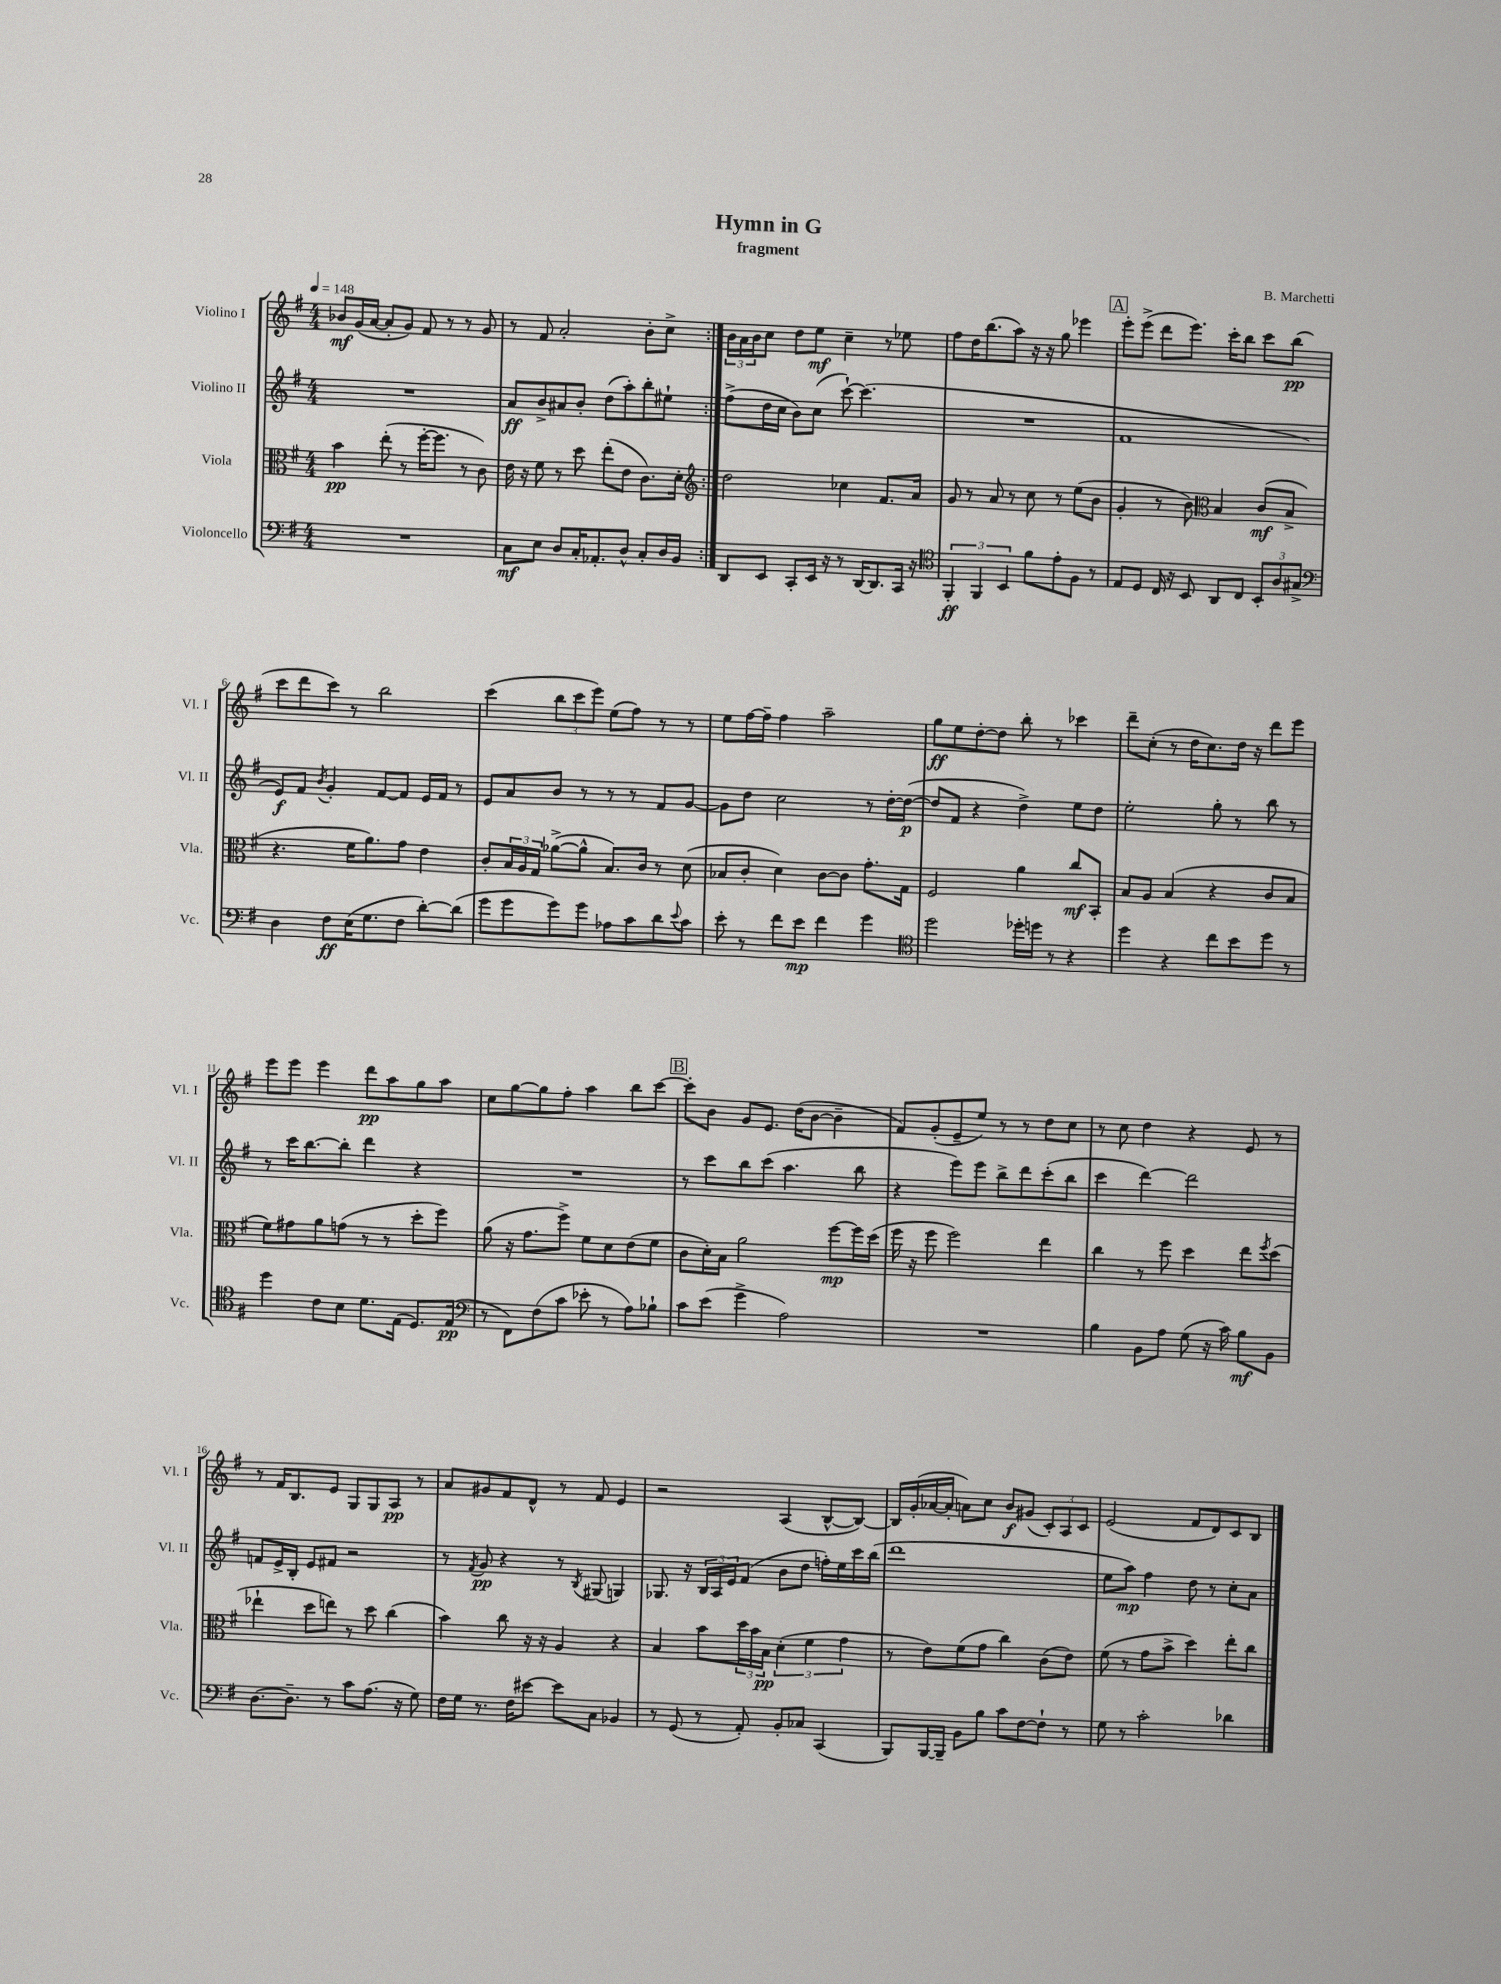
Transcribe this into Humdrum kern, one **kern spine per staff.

**kern	**kern	**kern	**kern
*staff4	*staff3	*staff2	*staff1
*clefF4	*clefC3	*clefG2	*clefG2
*k[f#]	*k[f#]	*k[f#]	*k[f#]
*M4/4	*M4/4	*M4/4	*M4/4
*MM148	*MM148	*MM148	*MM148
1r	4b\	1r	8b-/L
.	.	.	(16g/L
.	.	.	[16a/JJ
.	(8ee'\	.	8a'/]L
.	8r	.	8g/J)
.	[16ff#'\LK	.	8f#/
.	8.ff#\]J	.	.
.	.	.	8r
.	8r	.	8r
.	8c\)	.	8g/
=	=	=	=
8C\L	16e\	8a/L	8r
.	16r	.	.
8E\J	8f#\	8b^/	8f#/
8D/L	8r	8a#/	2a'/
16C'/K	8dd\	8b'/J	.
8.AA-'/	.	.	.
.	(8ee'\L	(8dd\L	.
8D^^/J	8e\J	8aa'\)	.
8C'/L	8.c\L)	8bb'\	8b'\L
16D/L	.	8ee#`\J	8cc^\J
16BB/JJ	16d'\Jk	.	.
=:|!	=:|!	=:|!	=:|!
*	*clefG2	*	*
8DD/L	2dd\	(8ff#^\L	24b\LL
.	.	.	24a\
.	.	.	24b\J
8EE/J	.	16dd\L	8cc\J
.	.	16cc\JJ	.
8CC'/L	.	8b\L)	8dd\L
16EE/Jk	.	(8cc\J	8ee\J
16r	.	.	.
8r	4cc-\	[8ccc`\)	4cc~\
[16DD/LK	.	(4.ccc\]	.
8.DD/]	.	.	.
.	8.f#/L	.	8r
16CC/Jk	.	.	8ee-\
16r	16a/Jk	.	.
=	=	=	=
*clefC4	*	*	*
6FF#'/	8g/	1r	8ff#\L
.	8r	.	16dd\K
6FF#/	.	.	.
.	.	.	(8.bb\
.	8a/	.	.
6BB/	.	.	.
.	8r	.	8aa\J)
8f#\L	8cc\	.	16r
.	.	.	16r
8e'\	8r	.	8gg\
8F#\J	(8ee\L	.	4eee-\
8r	8b\J	.	.
=	=	=	=
8E/L	4g'/	1f#	8eee'\L
8D/J	.	.	(8eee^\J
16C/	8r	.	8ddd\L
16r	.	.	.
8BB/	8b\)	.	8.eee\J)
*	*clefC3	*	*
8AA/L	4B/	.	.
.	.	.	16ccc'\LK
8C/J	.	.	8bb\J
12BB'/L	(8c/L	.	8ccc\L
12A/	.	.	.
.	8B^/J	.	(8bb\J
12G#^/J	.	.	.
=	=	=	=
*clefF4	*	*	*
4D\	4.r	8e/L)	8ccc\L
.	.	8f#/J	8ddd\
.	.	8qb/	.
8F#\L	.	4g'/	8ccc\J)
(16E\K	16f#\LK	.	8r
8.G\	8.a\)	.	.
.	.	[8f#/L	2bb\
8F#\J	8g\J	8f#/]J	.
[8d'\L)	4e\	16e/LL	.
.	.	16f#/JJ	.
(8d\]J	.	8r	.
=	=	=	=
8g\L	8c'/L	8e/L	(4ccc\
8g\	24B/L	8a/	.
.	24A/	.	.
.	24G/JJ	.	.
8g\)	([8a-^\L	8b/J	12bb\L
.	.	.	12ccc\
8g\J	8a-^^\]J	8r	.
.	.	.	12eee\J)
8A-\L	8.B/L)	8r	(8ee\L
8c\	.	8r	8ff#\J)
.	16c/Jk	.	.
8d\	8r	8f#/L	8r
8qqe/	.	.	.
8c\J	(8d\	[8g/J	8r
=	=	=	=
8e'\	8B-/L	8g\]L	8ee\L
8r	8c'/J	8dd\J	[16ff#\L
.	.	.	16ff#~\]JJ
8f#\L	4d\)	2cc\	4ff#\
8e\J	.	.	.
4f#\	[8c\L	.	2aa~\
.	8c\]J	.	.
4g\	8.g'\L	8r	.
.	.	[16dd'\LL	.
.	16G\Jk	(16dd\_JJ	.
=	=	=	=
*clefC4	*	*	*
2dd\	2F#/	8dd/]L	8gg\L
.	.	8f#/J	8ee\
.	.	4r	[8dd'\
.	.	.	8dd\]J
16dd-'\LL	4a\	4dd^\)	8bb'\
16dd\JJ	.	.	.
8r	.	.	8r
4r	8cc/L	8ee\L	4ccc-\
.	8BB'/J	8dd\J	.
=	=	=	=
4dd\	8B/L	2ee'\	8ddd~\L
.	8A/J	.	(8cc'\J
4r	(4B/	.	8r
.	.	.	16dd\LK
.	.	.	8.cc\)
8cc\L	4r	8gg'\	.
8b\	.	8r	16dd\Jk
.	.	.	16r
8dd\J	8c/L	8bb\	8ddd\L
8r	8B/J	8r	8eee\J
=	=	=	=
4dd\	8f#\L)	8r	8eee\L
.	8g#\	16ccc\LK	8eee\J
.	.	[8.bb\	.
8c\L	8a\	.	4eee\
8B\J	(8g\J	8bb'\]J	.
8.d\L	8r	4ddd\	8ddd\L
.	8r	.	8aa\
(16E\Jk	.	.	.
8.D/L)	8dd'\L	4r	8gg\
.	8ff#\J)	.	8aa\J
(16E/Jk	.	.	.
=	=	=	=
*clefF4	*	*	*
8r	(8a\	1r	8cc\L
8FF#\L)	16r	.	[8gg\
.	8.g\L	.	.
(8F#\	.	.	8gg\]
8c\J	8ff#^\J)	.	8ff#'\J
8e-'\	8f#\L	.	4aa\
8r	8d\	.	.
8A\L)	(8e\	.	8bb\L
8B-`\J	8f#\J	.	[8ccc\J
=	=	=	=
8c\L	8c\L	8r	8ccc'\]L
(8e\J	16d'\L)	8ccc\L	8b\J
.	16B\JJ	.	.
4g^\	2a\	8bb\	8g/L
.	.	(8ccc\J	8.e/J
2A\)	.	4.aa\	.
.	.	.	(16dd\LK
.	.	.	[8b\J
.	[8ff#\L	.	4b~\]
.	16ff#\]L	8bb\	.
.	(16dd\JJ	.	.
=	=	=	=
1r	16ff#\	4r	8f#/L)
.	16r	.	.
.	8ff#\	.	(8g'/
.	2ff#\)	8eee\L)	8e~/
.	.	8eee\J	8ee/J)
.	.	8bb^\L	8r
.	.	8ddd\	8r
.	4ee\	(8ccc'\	8dd\L
.	.	8bb\J	8cc\J
=	=	=	=
4B\	4cc\	4ccc\	8r
.	.	.	8cc\
8BB\L	8r	[4ddd\)	4dd\
8A\J	8ff#\	.	.
(8G\	4dd\	2ddd\]	4r
16r	.	.	.
16c\)	.	.	.
8B\L	8ee\L	.	8e/
.	8qff#/	.	.
8BB\J	(8dd\J	.	8r
=	=	=	=
[8.D\L	4ee-`\	8f/L	8r
.	.	16e^/L	16f#/LK
8.D~\]J	.	16B'/JJ	8.B/
.	8dd\L	8e/L	.
8r	8ee\J)	8f#/J	8e/J
8c\L	8r	2r	8G/L
(8.A\J	8dd\	.	8G/
.	(4cc\	.	8A/J
16r	.	.	.
8G\)	.	.	8r
=	=	=	=
16F#\LL	4b\)	8r	8a/L
16G\JJ	.	.	.
.	.	8qf#/	.
8.r	.	8g/	8g#/
.	8cc\	4r	8f#/
16F#\LK	.	.	.
[8e#\J	16r	.	8d^^/J
.	16r	.	.
8e#\]L	4A/	8r	8r
.	.	8qB/	.
8C\J	.	(8G#/	8f#/
4BB-/	4r	4G/)	4e/
=	=	=	=
8r	4B/	8.G-/	2r
(8GG/	.	.	.
.	.	16r	.
8r	8b\L	24B/LL	.
.	.	24A/	.
.	.	24e/J	.
8AA'/)	24dd\L	(8f#/J	.
.	24b\	.	.
.	24B\JJ	.	.
8BB'/L	(6d'\	8b\L	(4A/
8C-/J	.	8dd\J	.
.	6f#\	.	.
(4CC/	.	16ff'\LL)	[8B^^/L
.	.	16ee\	.
.	6g\	.	.
.	.	16ccc\	8B/_J)
.	.	(16bb\JJ	.
=	=	=	=
8BBB/L)	8r	1ddd	16B/]LL
.	.	.	(16g'/
[16BBB/L	8e\L)	.	[16a-/
16BBB~/]JJ	.	.	16a-'/]JJ
8BB\L	(8f#\	.	8a\L)
8B\J	8g\J	.	8cc\J
8c\L	4cc\)	.	8b/L
[8F#\	.	.	(8g#/J
8F#`\]J	(8c\L	.	12c'/L)
.	.	.	12A/
8r	8e\J)	.	.
.	.	.	12c/J
=	=	=	=
8G\	(8f#\	8ee\L	(2e/
8r	8r	8aa\J)	.
2c'\	8g\L	4ff#\	.
.	8b^\J	.	.
.	4dd\)	8dd\	8f#/L
.	.	8r	8d/)
4d-\	8ee'\L	8cc'\L	8c/
.	8cc\J	8a\J	8B/J
==	==	==	==
*-	*-	*-	*-
